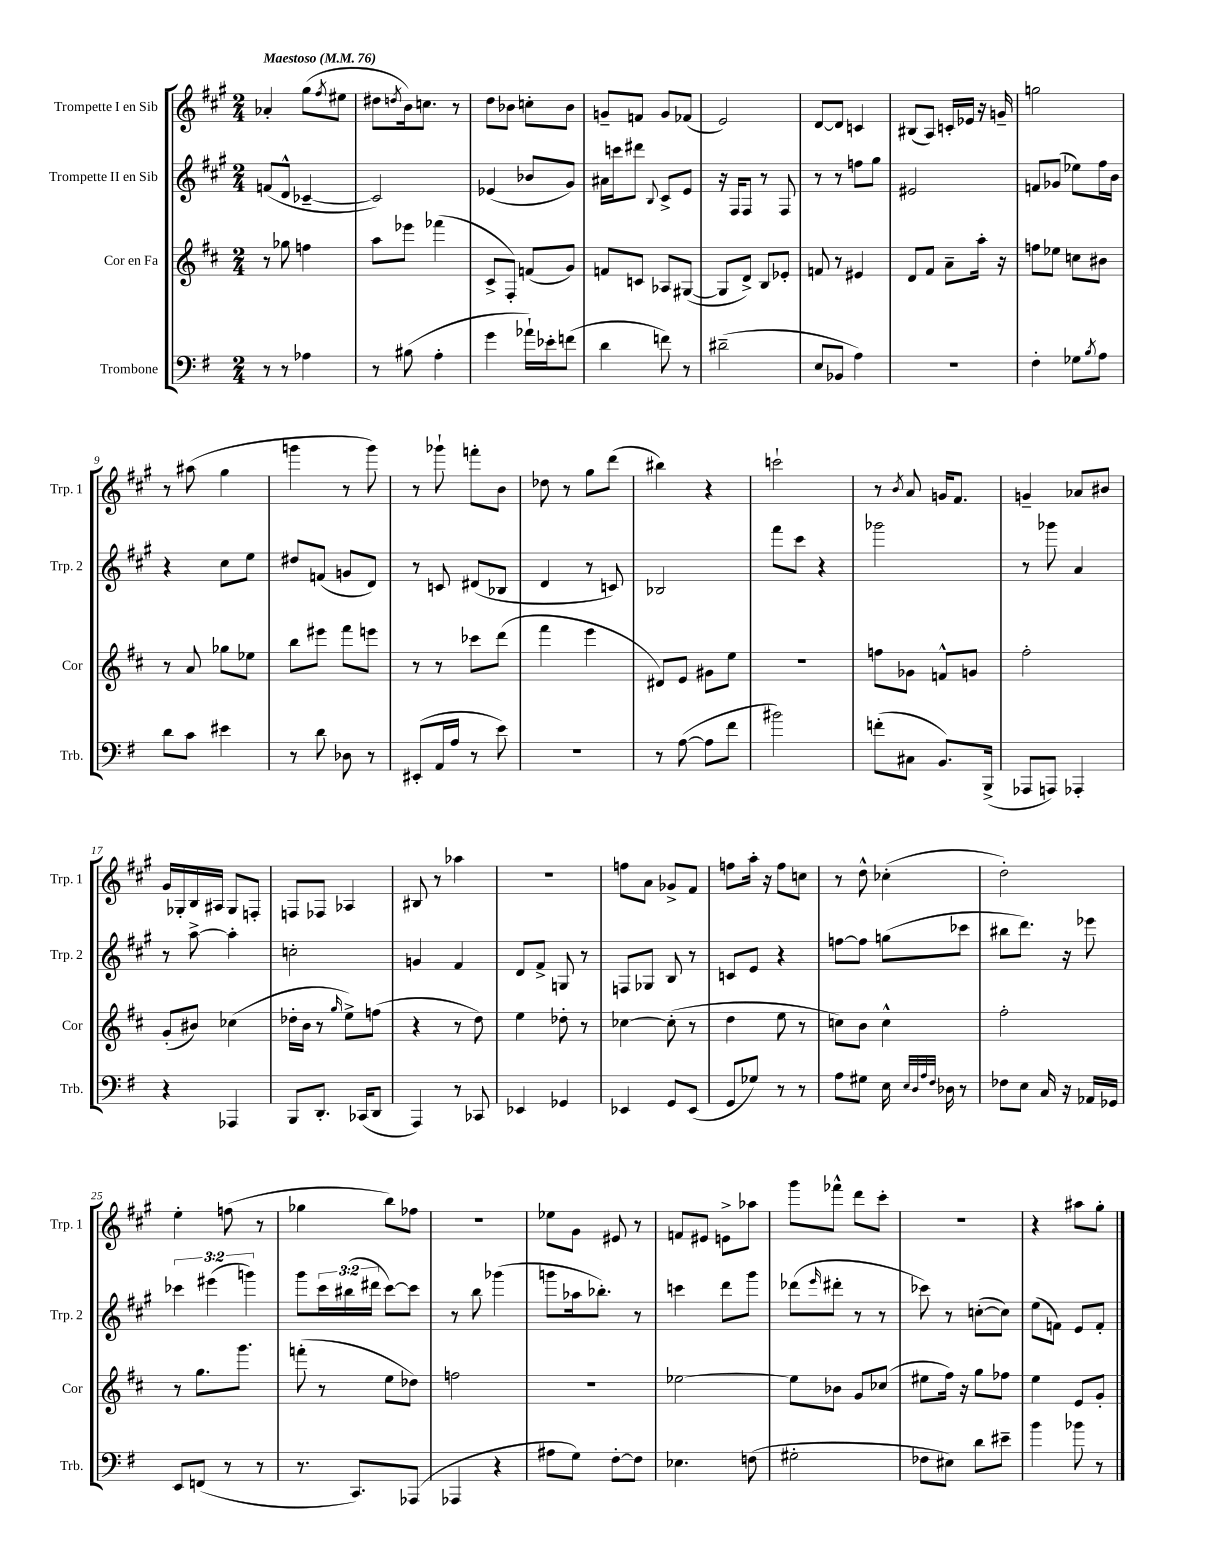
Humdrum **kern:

**kern	**kern	**kern	**kern
*staff4	*staff3	*staff2	*staff1
*clefF4	*clefG2	*clefG2	*clefG2
*k[f#]	*k[f#c#]	*k[f#c#g#]	*k[f#c#g#]
*M2/4	*M2/4	*M2/4	*M2/4
*MM76	*MM76	*MM76	*MM76
8r	8r	(8f	4a-'
8r	8gg-	8d^^	.
4A-	4ff	[4c-~	(8gg#
.	.	.	8qff#
.	.	.	8ee#
=	=	=	=
8r	8aa	2c-])	8dd#
.	.	.	8qdd
(8B#	8eee-	.	16b)
.	.	.	8.cc
4A'	(4fff-	.	.
.	.	.	8r
=	=	=	=
4g	8c#^	(4e-	8dd
.	8F#')	.	8b-
16a-`)	(8f	8b-	8cc'
16e-'	.	.	.
(8f	8g)	8g#)	8b-
=	=	=	=
4d	8f	16a#	8g~
.	.	16ccc	.
.	8c	8ddd#	8f
.	.	8qqB	.
8f)	8A-	8c#^	8g
8r	([8G#	8e	(8f-
=	=	=	=
(2d#~	8G#]	16r	2e)
.	.	16F#	.
.	8d^)	8F#	.
.	8B	8r	.
.	8e-'	8F#	.
=	=	=	=
8E	8f	8r	[8d
8BB-	8r	8r	8d]
4A)	4e#	8ff	4c
.	.	8gg#	.
=	=	=	=
2r	8d	2e#	(8B#
.	8f#	.	8A)
.	8a~	.	16c'
.	.	.	16e-
.	16aa'	.	16r
.	16r	.	16g~
=	=	=	=
4F#'	8ff	8f	2gg
.	8ee-	(8g-	.
8G-	8cc	8ee-)	.
8qB	.	.	.
8A	8b#	16ff#	.
.	.	16b	.
=	=	=	=
8d	8r	4r	8r
8c	8a	.	(8aa#
4e#	8gg-	8cc#	4gg#
.	8ee-	8ee	.
=	=	=	=
8r	8bb	8dd#	4ggg
8d	8eee#	(8f	.
8D-	8fff#	8g	8r
8r	8eee	8d)	8ggg)
=	=	=	=
(8EE#'	8r	8r	8r
16AA	8r	8c	8ggg-`
16A	.	.	.
8r	8ccc-	(8d#	8fff'
8e)	(8ddd	8B-	8b
=	=	=	=
2r	4fff#	4d	8dd-
.	.	.	8r
.	4eee	8r	8gg#
.	.	8c)	(8ddd
=	=	=	=
8r	8d#)	2B-	4bb#)
([8A	8e	.	.
8A]	8g#	.	4r
8f#	8ee	.	.
=	=	=	=
2b#)	2r	8fff#	2ccc`
.	.	8ccc#	.
.	.	4r	.
=	=	=	=
(8f'	8ff	2ggg-	8r
.	.	.	8qb
8C#	8g-	.	8a
8.BB)	8f^^	.	16g
.	.	.	8.f#
.	8g	.	.
(16BBB^	.	.	.
=	=	=	=
8AAA-	2ff#'	8r	4g~
8AAA)	.	8ggg-	.
4AAA-'	.	4a	8a-
.	.	.	8b#
=	=	=	=
4r	(8g'	8r	16g#
.	.	.	16G-'
.	8b#)	[8aa^	16B
.	.	.	16A#
4AAA-	(4cc-	4aa']	8G-
.	.	.	8F'
=	=	=	=
8BBB	16dd-'	2cc'	8F
.	16b	.	.
8.DD'	8r	.	8F-
.	16qqgg	.	.
.	8ee^)	.	4A-
(16CC-	.	.	.
8DD	(8ff	.	.
=	=	=	=
4AAA)	4r	4g	8B#
.	.	.	8r
8r	8r	4f#	4aa-
8CC-	8dd)	.	.
=	=	=	=
4EE-	4ee	8d	2r
.	.	8f#^	.
4GG-	8dd-'	8G	.
.	8r	8r	.
=	=	=	=
4EE-	[4cc-	8F	8ff
.	.	8G-	8a
8GG	(8cc-']	8B	8g-^
(8EE-	8r	8r	8f#
=	=	=	=
8GG	4dd	8c	8ff
8G-)	.	8e	16aa'
.	.	.	16r
8r	8ee	4r	8ff
8r	8r	.	8cc
=	=	=	=
8A	8cc)	[8ff	8r
8G#	8b	8ff]	8dd^^
16E	4cc^^	(8gg	(4cc-'
32qqE	.	.	.
32qqD	.	.	.
32qqA	.	.	.
32qqF#	.	.	.
16D-	.	.	.
8r	.	8ccc-	.
=	=	=	=
8F-	2ff#'	8bb#	2dd')
8E	.	8.ddd)	.
16C	.	.	.
16r	.	16r	.
16AA-	.	8eee-	.
16GG-	.	.	.
=	=	=	=
8EE	8r	6ccc-	4ee'
(8FF	8.gg	.	.
.	.	(6eee#	.
8r	.	.	(8ff
.	8.ggg	.	.
.	.	6ggg)	.
8r	.	.	8r
=	=	=	=
8.r	(8fff'	8ggg#	4gg-
.	8r	24ccc#	.
.	.	(24bb#	.
8.CC)	.	.	.
.	.	24ddd#	.
.	8ee	[8ccc#)	8bb)
(8AAA-	8dd-)	8ccc#]	8ff-
=	=	=	=
4AAA-	2ff	8r	2r
.	.	8bb	.
4r	.	(4ggg-	.
=	=	=	=
8A#	2r	8ggg	8ee-
8G)	.	16aa-	8g#
.	.	8.bb-')	.
[8F#'	.	.	8e#
8F#]	.	8r	8r
=	=	=	=
4.E-	[2ee-	4ccc	8f
.	.	.	8e#
.	.	8ddd	8e^
(8F	.	8ggg#	8aa-
=	=	=	=
2G#'	8ee-]	(8ddd-	8ggg#
.	.	16qqeee	.
.	8b-	8ddd#'	8fff-^^
.	8g	8r	8ddd
.	(8cc-	8r	8ccc#'
=	=	=	=
8F-	8ee#	8ccc-)	2r
8E#)	16ff#)	8r	.
.	16r	.	.
8d	8gg	([8cc'	.
8e#~	8ff-	8cc])	.
=	=	=	=
4b	4ee	(8ee	4r
.	.	8f)	.
8b-	8e	8e	8aa#
8r	8g'	8f'	8gg#'
==	==	==	==
*-	*-	*-	*-
